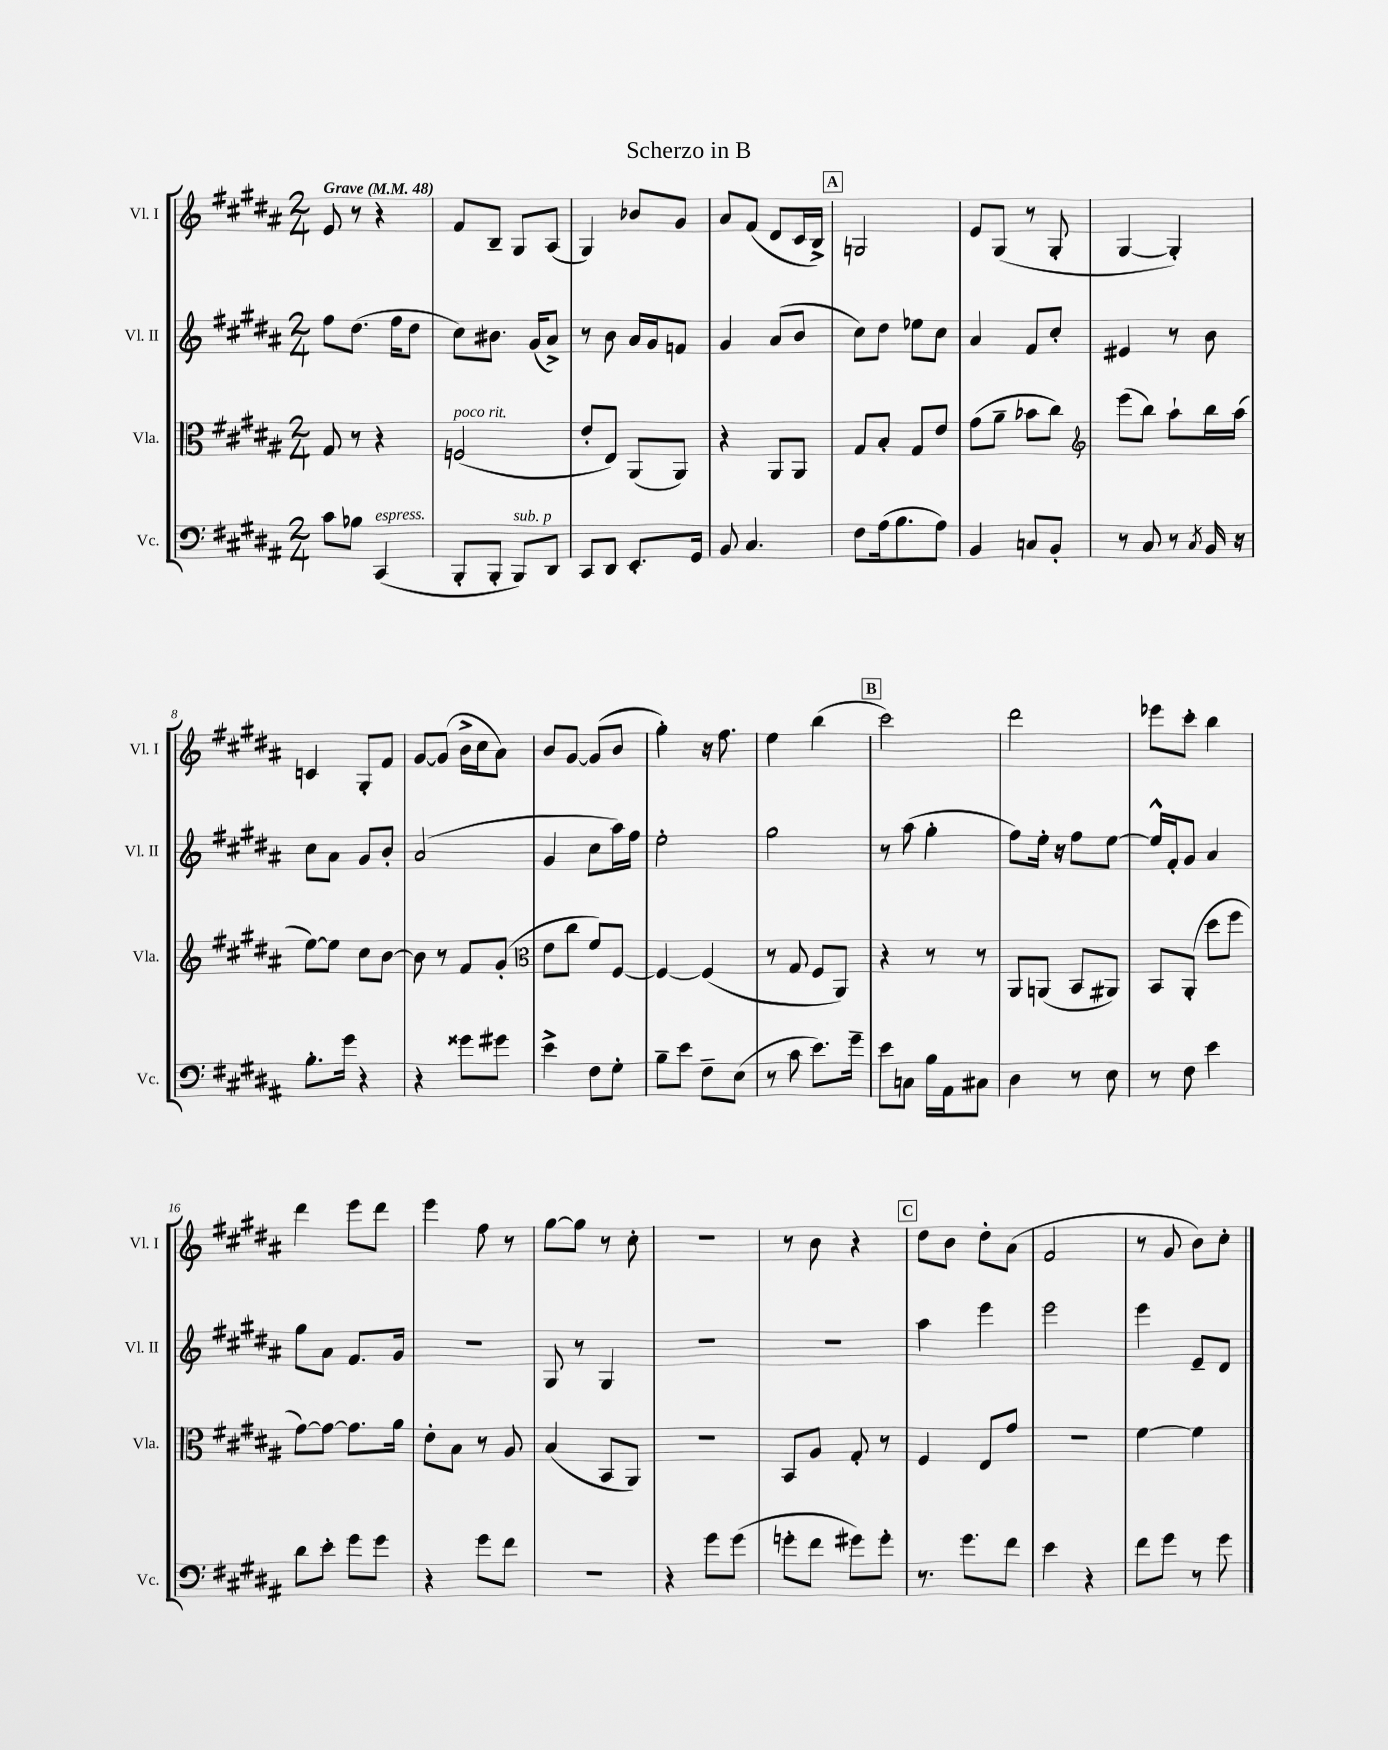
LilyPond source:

\header { title = "Scherzo in B" }
<<
\new StaffGroup <<
\new Staff = "s0" \with { instrumentName = "Vl. I" shortInstrumentName = "Vl. I" } {
    \clef treble \key b \major \numericTimeSignature \time 2/4 \tempo "Grave" 4 = 48
    e'8 r8 r4 |
    fis'8 b8-- gis8 ais8( |
    gis4) bes'8 gis'8 |
    ais'8 fis'8( dis'8 cis'16 b16->) |
    \mark \markup { \box "A" } g2 |
    e'8 gis8( r8 gis8-. |
    gis4~ gis4-.) |
    c'4 gis8-. fis'8 |
    gis'8~ gis'8( b'16-> cis''16 ais'8) |
    b'8 gis'8~ gis'8( b'8 |
    gis''4-.) r16 fis''8. |
    e''4 b''4( |
    \mark \markup { \box "B" } cis'''2) |
    dis'''2 |
    ees'''8 cis'''8-. b''4 |
    dis'''4 e'''8 dis'''8 |
    e'''4 fis''8 r8 |
    gis''8~ gis''8 r8 cis''8-. |
    R2 |
    r8 b'8 r4 |
    \mark \markup { \box "C" } dis''8 b'8 dis''8-. ais'8( |
    fis'2 |
    r8 gis'8 b'8) cis''8-. \bar "|." |
}
\new Staff = "s1" \with { instrumentName = "Vl. II" shortInstrumentName = "Vl. II" } {
    \clef treble \key b \major \numericTimeSignature \time 2/4
    fis''8 dis''8.( fis''16 dis''8 |
    cis''8) bis'8. gis'16( ais'8->) |
    r8 b'8 ais'16 gis'16 f'8 |
    gis'4 ais'8( b'8 |
    \mark \markup { \box "A" } cis''8) dis''8 ees''8 cis''8 |
    ais'4 fis'8 cis''8-. |
    eis'4 r8 b'8 |
    cis''8 ais'8 gis'8 b'8-. |
    ais'2( |
    gis'4 cis''8 ais''16) fis''16 |
    e''2-. |
    gis''2 |
    \mark \markup { \box "B" } r8 ais''8( gis''4-. |
    fis''8) e''16-. r16 fis''8 e''8~ |
    e''16-^ fis'16-. gis'8 ais'4 |
    gis''8 ais'8 fis'8. gis'16 |
    R2 |
    gis8 r8 gis4 |
    R2 |
    R2 |
    \mark \markup { \box "C" } ais''4 e'''4 |
    e'''2 |
    e'''4 e'8-- dis'8 \bar "|." |
}
\new Staff = "s2" \with { instrumentName = "Vla." shortInstrumentName = "Vla." } {
    \clef alto \key b \major \numericTimeSignature \time 2/4
    gis8 r8 r4 |
    f2^\markup { \italic "poco rit." }( |
    e'8-. e8) ais,8( ais,8) |
    r4 ais,8 ais,8 |
    \mark \markup { \box "A" } gis8 b8-. gis8 e'8 |
    gis'8( ais'8-- bes'8 cis''8) |
    \clef treble e'''8( b''8) ais''8-! b''16 ais''16( |
    e''8~) e''8 cis''8 b'8~ |
    b'8 r8 fis'8 gis'8-.( |
    \clef alto e'8 cis''8 fis'8) fis8~ |
    fis4~ fis4( |
    r8 gis8 fis8 ais,8) |
    \mark \markup { \box "B" } r4 r8 r8 |
    ais,8 a,8( b,8 ais,8) |
    b,8 ais,8-.( dis''8 fis''8 |
    gis'8~) gis'8~ gis'8. ais'16 |
    e'8-. b8 r8 ais8 |
    b4( b,8 ais,8) |
    r2 |
    b,8 ais8 gis8-. r8 |
    \mark \markup { \box "C" } fis4 e8 gis'8 |
    r2 |
    fis'4~ fis'4 \bar "|." |
}
\new Staff = "s3" \with { instrumentName = "Vc." shortInstrumentName = "Vc." } {
    \clef bass \key b \major \numericTimeSignature \time 2/4
    cis'8 bes8 cis,4^\markup { \italic "espress." }( |
    b,,8-. b,,8-. b,,8^\markup { \italic "sub. p" }) dis,8 |
    cis,8 dis,8 e,8.-. gis,16 |
    b,8 cis4. |
    \mark \markup { \box "A" } fis8 ais16( b8. ais8) |
    b,4 c8 b,8-. |
    r8 cis8 r8 \acciaccatura { cis8 } b,16 r16 |
    b8.-. gis'16 r4 |
    r4 gisis'8 gis'8 |
    e'4-> fis8 gis8-. |
    b8-- e'8 fis8-- e8( |
    r8 cis'8 e'8.) gis'16-- |
    \mark \markup { \box "B" } e'8 c8 b16 ais,16 cis8 |
    dis4 r8 e8 |
    r8 fis8 e'4 |
    dis'8 e'8-. gis'8 gis'8 |
    r4 gis'8 fis'8 |
    R2 |
    r4 gis'8 gis'8( |
    g'8-. fis'8 gis'8) gis'8-. |
    \mark \markup { \box "C" } r8. gis'8. fis'8 |
    e'4 r4 |
    fis'8 gis'8 r8 gis'8 \bar "|." |
}
>>
>>
